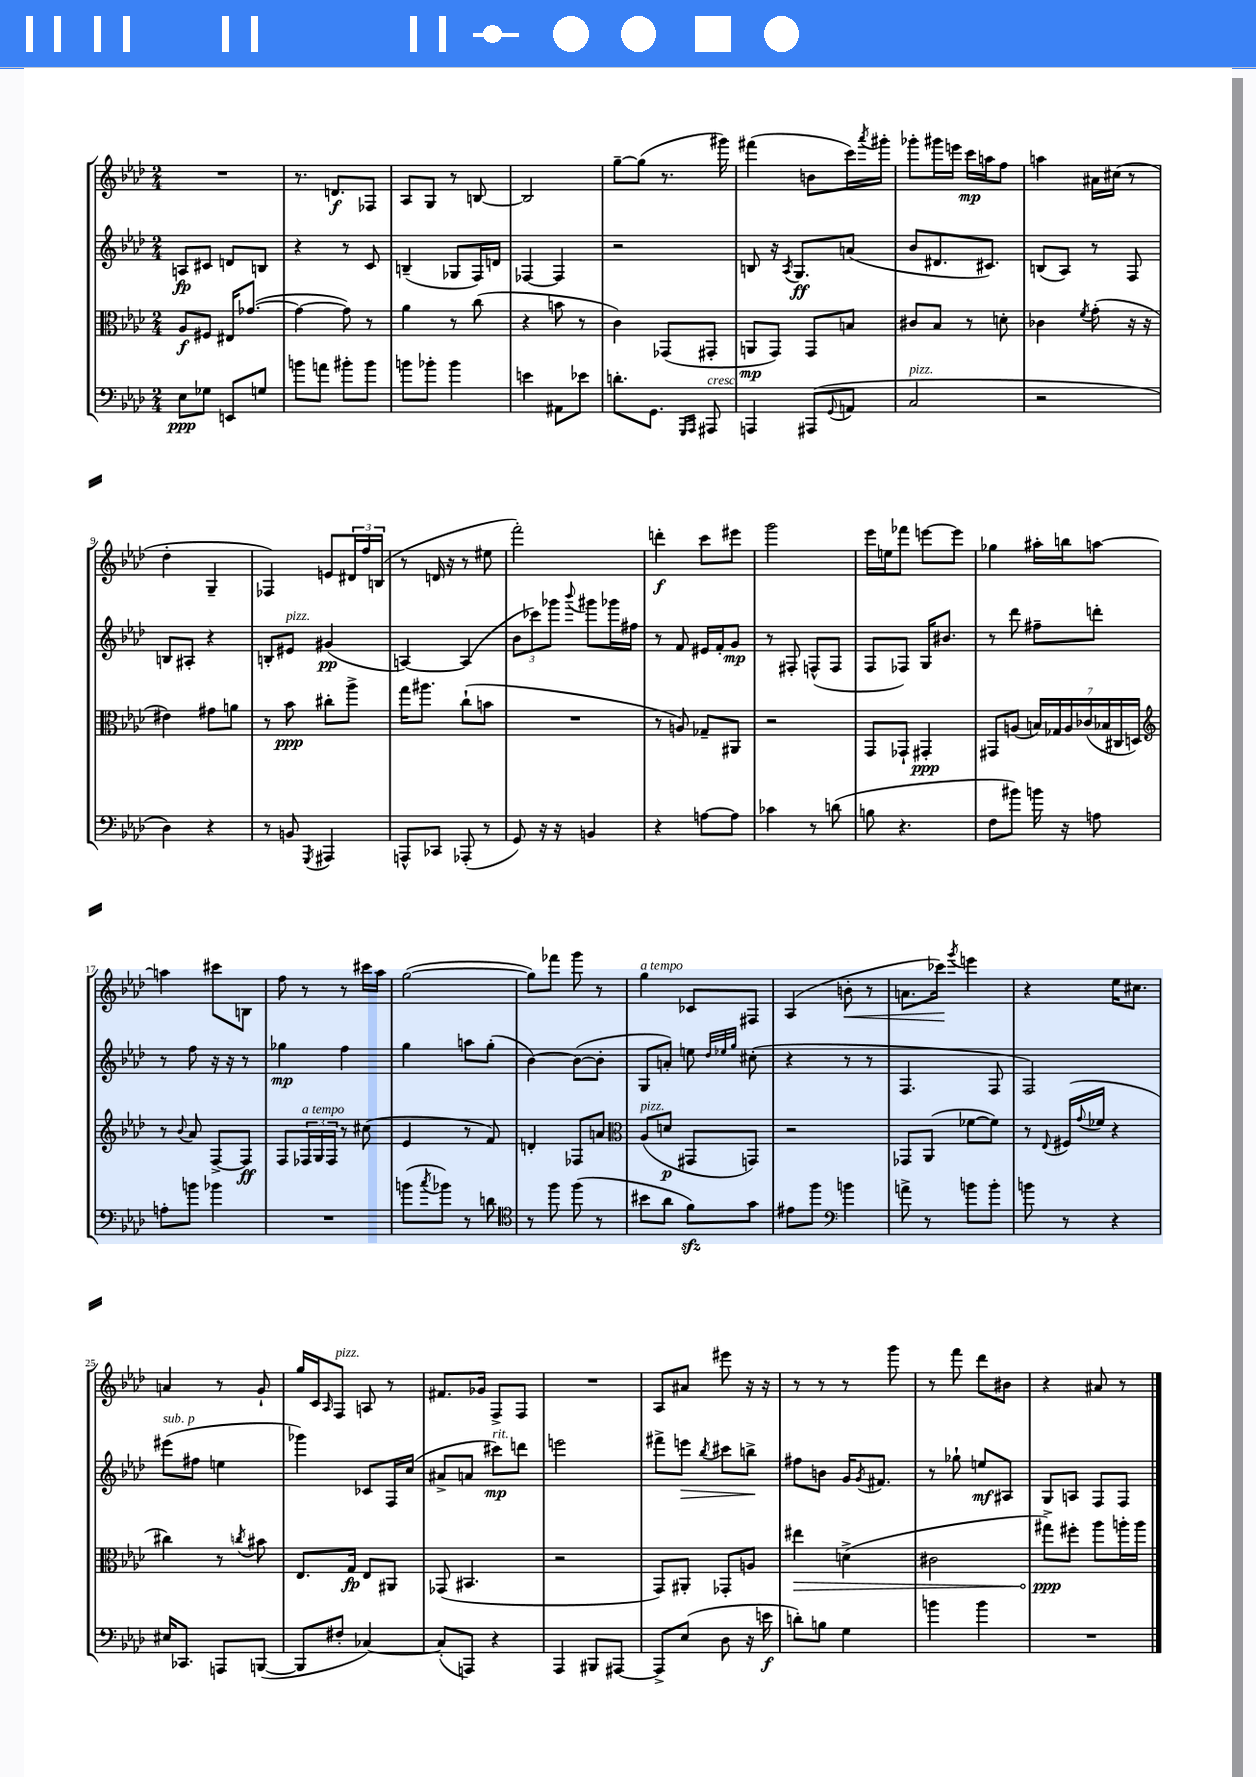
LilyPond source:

<<
\new StaffGroup <<
\new Staff = "s0" {
    \clef treble \key aes \major \numericTimeSignature \time 2/4
    R2 |
    r8. d'8.\f fes8 |
    aes8 g8 r8 b8~ |
    b2 |
    g''8~-- g''8( r8. gis'''16) |
    fis'''4( b'8 c'''16) \acciaccatura { aes'''8 } gis'''16-. |
    ges'''8-. gis'''16 e'''16 c'''16\mp a''16 f''8 |
    a''4 ais'16 cis''16( r8 |
    des''4-. g4-- |
    fes4) e'8 \tuplet 3/2 { dis'16 f''16 b16( } |
    r8 d'16 r16 r8 eis''8 |
    f'''2-.) |
    d'''4-.\f c'''8 eis'''8 |
    g'''2 |
    ees'''16 e''16 fes'''8 e'''8~ e'''8 |
    ges''4 ais''16-. b''16 a''8~ |
    a''4 cis'''8 b8 |
    f''8 r8 r8 cis'''16 aes''16 |
    g''2~( |
    g''8) fes'''8 g'''8 r8 |
    g''4^\markup { \italic "a tempo" } ces'8 fis8 |
    aes4( b'8-.\< r8 |
    a'8. ces'''16\!) \acciaccatura { g'''8 } e'''4 |
    r4 ees''16 cis''8. |
    a'4 r8 g'8-! |
    g''16 c'16 \grace { aes16 } f8^\markup { \italic "pizz." } a8 r8 |
    fis'8. ges'16 f8-> f8 |
    R2 |
    aes8 ais'8 eis'''8 r16 r16 |
    r8 r8 r8 g'''8 |
    r8 f'''8 des'''8 bis'8 |
    r4 ais'8 r8 \bar "|." |
}
\new Staff = "s1" {
    \clef treble \key aes \major \numericTimeSignature \time 2/4
    a8\fp cis'8 d'8 b8 |
    r4 r8 c'8 |
    b4--( ges8 f16) d'16 |
    fes4~ fes4 |
    r2 |
    b8 r16 \acciaccatura { aes8 } g8.\ff a'8( |
    bes'8 dis'8. cis'8.) |
    b8( aes8) r8 f8 |
    b8 ais8-. r4 |
    b8-. eis'8^\markup { \italic "pizz." } gis'4\pp( |
    a4~) a4( |
    \tuplet 3/2 { bes'8 ces'''8) ges'''8 } \appoggiatura { bes'''8 } gis'''8 ges'''16 fis''16 |
    r8 f'8 eis'16 f'16-. g'8\mp |
    r8 fis8-. f8-^( f8 |
    f8 fes8) g16 bis'8. |
    r8 des'''8 fis''8-- d'''8-. |
    r8 f''8 r16 r16 r8 |
    ges''4\mp f''4 |
    g''4 a''8 g''8-.( |
    bes'4~) bes'8~( bes'8-. |
    g8 a'8-.) e''8 \grace { des''32 ees''32 g''32 } cis''8-.( |
    r4 r8 r8 |
    f4. f8 |
    f2) |
    eis'''8^\markup { \italic "sub. p" }( fis''8 e''4 |
    ges'''4) ces'8 f16 c''16( |
    ais'8-> a'8 cis'''8\mp^\markup { \italic "rit." }) d'''8 |
    e'''2 |
    fis'''8-> e'''8\> \acciaccatura { bes''8 } cis'''8 b''8->\! |
    fis''8 b'8 g'16 \acciaccatura { g'8 } fis'8. |
    r8 ges''8-! e''8\mf ais8 |
    g8 a8 f8 f8 \bar "|." |
}
\new Staff = "s2" {
    \clef alto \key aes \major \numericTimeSignature \time 2/4
    aes8\f fis8 eis16 ges'8.~( |
    ges'4~ ges'8) r8 |
    aes'4 r8 c''8( |
    r4 b'8 r8 |
    c'4) ges,8( gis,8-. |
    a,8\mp g,8) g,8 b8 |
    cis'8 bes8 r8 d'8-. |
    ces'4 \acciaccatura { f'8 } g'8-.( r16 r16 |
    eis'4) gis'8 a'8 |
    r8 bes'8\ppp cis''8-. aes''8-> |
    g''16 ais''8. c''8-!( b'8 |
    R2 |
    r8 a8) ges8-- ais,8 |
    r2 |
    g,8 ges,8-! gis,4-.\ppp |
    gis,8 a8( \tuplet 7/4 { b16) ges16 a16 ces'16( bes16 cis16 d16) } |
    \clef treble r8 \appoggiatura { bes'8 } aes'8 f8~-> f8\ff |
    f8 \tuplet 3/2 { fes16^\markup { \italic "a tempo" } g16 fes16 } r8 cis''8( |
    ees'4 r8 f'8) |
    d'4-. fes8 a'8 |
    \clef alto aes8^\markup { \italic "pizz." }( d'8\p gis,8 g,8) |
    r2 |
    ges,8 aes,8( fes'8~ fes'8) |
    r8 \appoggiatura { ees8 } fis16( \appoggiatura { g'8 } fes'16 r4 |
    cis''4) r8 \acciaccatura { c''8 } bis'8 |
    ees8. g16\fp ees8 ais,8 |
    ges,8( bis,4. |
    r2 |
    g,8) ais,8-. ges,8-. a8 |
    \once \override Hairpin.circled-tip = ##t eis''4\> d'4->( |
    cis'2 |
    gis''8->\ppp\!) fis''8-. aes''8 a''16-. a''16 \bar "|." |
}
\new Staff = "s3" {
    \clef bass \key aes \major \numericTimeSignature \time 2/4
    ees8\ppp ges8 e,8 g8 |
    b'8 a'8 bis'8-. bis'8 |
    b'8 bes'8-. bes'4 |
    e'4 ais,8 ees'8 |
    d'8.-. g,8. \grace { g,,16 aes,,16 } ais,,8^\markup { \italic "cresc." } |
    a,,4 ais,,8( \appoggiatura { g,8 } a,8 |
    c2^\markup { \italic "pizz." } |
    r2 |
    des4) r4 |
    r8 b,8 \acciaccatura { g,,8 } ais,,4 |
    a,,8-^ ces,8 aes,,8-.( r8 |
    g,8) r16 r16 b,4 |
    r4 a8~ a8 |
    ces'4 r8 d'8( |
    b8 r4. |
    f8 bis'8) b'16 r16 a8 |
    a8-. b'8 bes'4 |
    R2 |
    b'8( \acciaccatura { c''8 } bes'8) r8 d'8 |
    \clef tenor r8 f''8 f''8( r8 |
    bis'8 aes'8 f'8\sfz) g'8 |
    eis'8 f''8 \clef bass b'4 |
    a'8-> r8 b'8 b'8-. |
    b'8 r8 r4 |
    eis16 ces,8. a,,8 b,,8~( |
    b,,8 fis8-. ces4~) |
    ces8-.( a,,8) r4 |
    aes,,4 bis,,8 ais,,8~ |
    ais,,8-> ees8( des8 r16 e'16\f |
    d'8-.) b8 g4 |
    b'4 b'4 |
    R2 \bar "|." |
}
>>
>>
